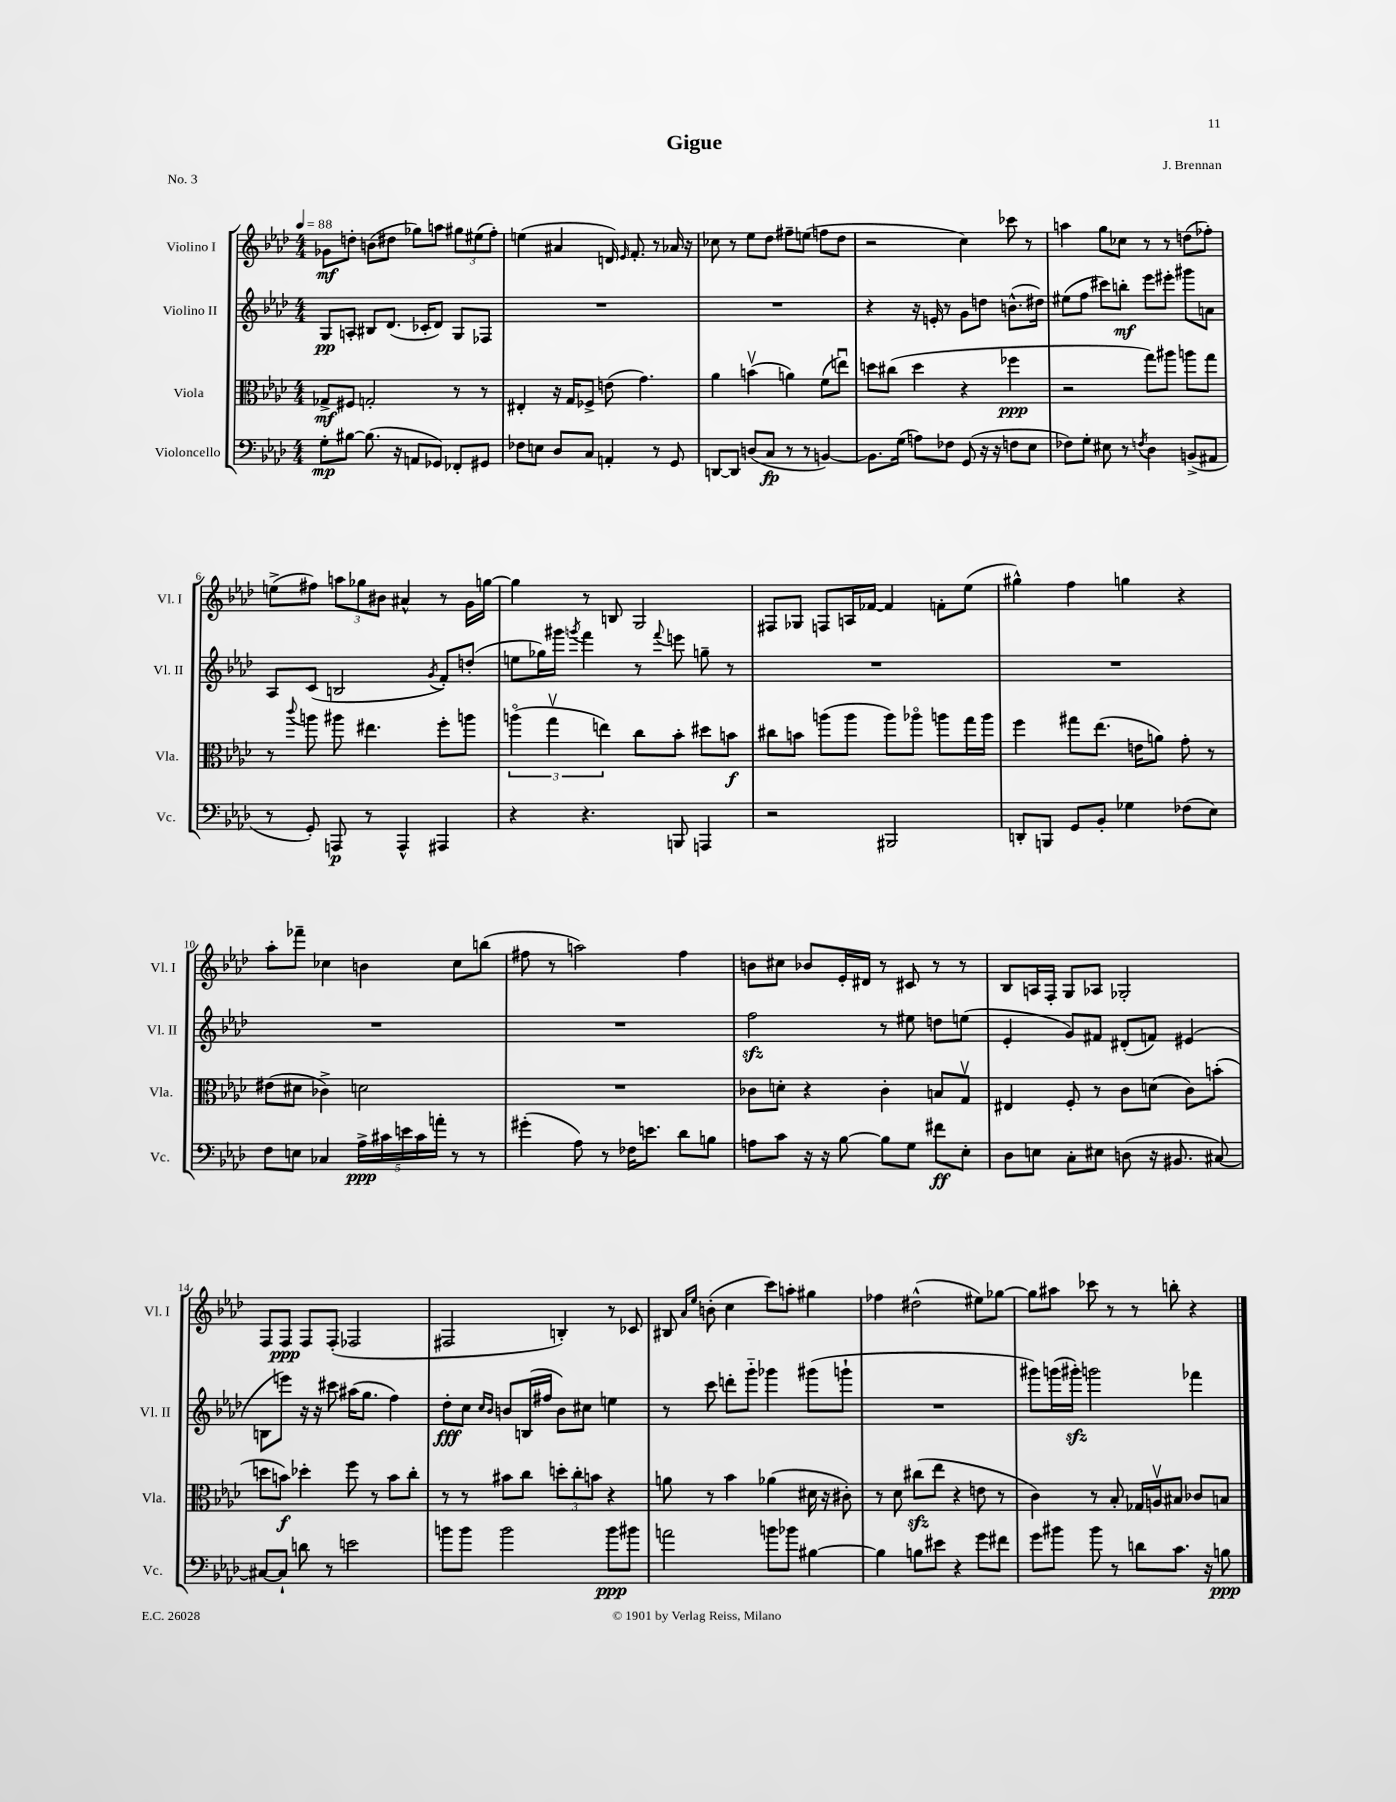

**kern	**kern	**kern	**kern
*staff4	*staff3	*staff2	*staff1
*clefF4	*clefC3	*clefG2	*clefG2
*k[b-e-a-d-]	*k[b-e-a-d-]	*k[b-e-a-d-]	*k[b-e-a-d-]
*M4/4	*M4/4	*M4/4	*M4/4
*MM88	*MM88	*MM88	*MM88
8G'	8G-^	8G	8g-
[8B#	8F#	8A'	8dd'
(8.B#]	2G'	8B#	(8b
.	.	(8.d-	8dd#
16r	.	.	.
8AA	.	.	8gg-)
.	.	16c-'	.
8GG-)	.	8d-)	8aa
8FF-'	8r	8G	12gg#
.	.	.	(12ee#
8GG#	8r	8F-	.
.	.	.	12ff')
=	=	=	=
8F-	4E#'	1r	(4ee
8E	.	.	.
8D-	16r	.	4a#
.	16G	.	.
8C	8F-^	.	.
4AA'	(8e	.	16d)
.	.	.	16qqe-
.	.	.	8.f'
.	4.g)	.	.
8r	.	.	8r
8GG	.	.	16a-
.	.	.	16r
=	=	=	=
[8DD	4a-	1r	8cc-
8DD]	.	.	8r
(8D	(4bv	.	8ee-
8C	.	.	8dd-
8r	4a)	.	8ff#~
8r	.	.	(8ee
[4BB)	(8f	.	8ff
.	8eeu)	.	8dd-
=	=	=	=
8.BB]	8dd	4r	2r
.	(8cc#	.	.
(16G	.	.	.
8A)	4dd	16r	.
.	.	16e'	.
8F-	.	8r	.
(8GG	4r	8g	4cc)
16r	.	8dd	.
16r	.	.	.
8F	4ff-	(8.b^^	8ccc-
8E-	.	.	8r
.	.	16dd#)	.
=	=	=	=
8F-)	2r	(8ee#	4aa
8G'	.	8ff	.
8E#	.	8ccc#)	8gg
8r	.	8bb'	8cc-
8qF	.	.	.
4D-	8gg)	8eee-	8r
.	8aa#	8eee#'	8r
(8BB^	8aa	8ggg#	(8dd
8AA#	8gg	8a	8ff-')
=	=	=	=
8r	8r	8A-	(8ee^
.	8qqccc	.	.
8GG')	8aa	(8c	8ff#)
8AAA	8aa#	2B	12aa
.	.	.	12gg-
8r	4.ee#	.	.
.	.	.	12b#
4AAA^^	.	.	4a#^^
.	.	8qg	.
4AAA#	8ff'	8f')	8r
.	8aa	(8dd'	16g
.	.	.	[16gg
=	=	=	=
4r	(6aao	8ee	4gg]
.	.	16gg-)	.
.	6ggv	.	.
.	.	16ggg#	.
.	.	8qggg	.
4.r	.	4fff	8r
.	6ee)	.	.
.	.	.	8B
.	8cc	8r	2G
.	.	8qqfff	.
8BBB	8b-'	8eee	.
4AAA	8dd#	8gg~	.
.	8b	8r	.
=	=	=	=
2r	8cc#	1r	8F#
.	8b	.	8G-
.	(8aa	.	8F
.	8aa	.	16A
.	.	.	[16f-
2BBB#	8aa)	.	4f-]
.	8aa-o	.	.
.	8aa	.	8f'
.	16gg	.	(8ee-
.	16aa	.	.
=	=	=	=
8DD'	4ff	1r	4gg#^^)
8BBB	.	.	.
8GG	8gg#	.	4ff
8BB-'	(8.ee-	.	.
4G-	.	.	4gg
.	16e	.	.
.	8a)	.	.
(8F-	8g'	.	4r
8E-)	8r	.	.
=	=	=	=
8F	(8e#	1r	8aa-'
8E	8d#	.	8fff-~
4C-	4c-^)	.	4cc-
20A-^	2d	.	4b
20c#	.	.	.
20e	.	.	.
20c#	.	.	.
20a'	.	.	.
8r	.	.	8cc-
8r	.	.	(8bb
=	=	=	=
(4g#'	1r	1r	8ff#
.	.	.	8r
8A-)	.	.	2aa)
8r	.	.	.
16F-	.	.	.
8.e	.	.	.
8d-	.	.	4ff#
8B	.	.	.
=	=	=	=
8A	8c-	2ff	8b
8c	8d'	.	8cc#
16r	4r	.	8b-
16r	.	.	.
[8B-	.	.	16e-'
.	.	.	16d#
8B-]	4c-'	8r	8r
8G	.	8ee#	8c#
8f#	8B	8dd	8r
8E-'	8Gv	(8ee	8r
=	=	=	=
8D-	4E#	4e-'	8B-
8E	.	.	16A
.	.	.	16F'
8C'	8F'	8g)	8G
8E#	8r	8f#	8A-
(8D	8c	(8d#'	2G-'
16r	(8d	8f)	.
8.BB#	.	.	.
.	8c)	(4e#	.
[8C#)	(8b'	.	.
=	=	=	=
8C#_	8dd	8B	8F
8C#`]	8b)	8eee)	8F
8d	4dd-'	16r	8F
.	.	16r	.
8r	.	8ccc#	(8F'
2e	8ff	(16aa#	2F-
.	.	8.gg	.
.	8r	.	.
.	8b	4ff)	.
.	8cc'	.	.
=	=	=	=
8b	8r	8dd-'	2F#
8b	8r	8cc	.
.	.	16qqcc	.
.	.	16qqb-	.
2b	8b#	8b	.
.	8cc	(16B	.
.	.	16ff#	.
.	12dd'	8b)	4B')
.	12cc'	.	.
.	.	8cc#	.
.	12b	.	.
8b	4r	4ee	8r
8b#	.	.	8c-
=	=	=	=
2a	8a	8r	8B#
.	.	.	16qqa-
.	.	.	16qqee-
.	8r	8ccc	(8b'
.	4b-	8ddd'	4cc
.	.	8ggg'~	.
8b	(4a-	4ggg-	8ccc)
8b-	.	.	8aa'
[4B#	16d#	(8ggg#	4gg#
.	16r	.	.
.	8c#')	8ggg`	.
=	=	=	=
4B#]	8r	1r	4ff-
.	8d-	.	.
8B	(8cc#	.	(2dd#^^
8e#	8ee-	.	.
4r	4r	.	.
8g	8e	.	8ee#)
8f#	8r	.	[8gg-
=	=	=	=
8g	4c)	8ggg#)	8gg-]
8b#	.	(16ggg	8aa#
.	.	16ggg#')	.
8b#	8r	2ggg	8ccc-
8r	8B-'	.	8r
8d	16G-	.	8r
.	16Av	.	.
8.c	8B#	.	8bb'
.	8c-	4fff-	4r
16r	.	.	.
8B	8B	.	.
==	==	==	==
*-	*-	*-	*-
